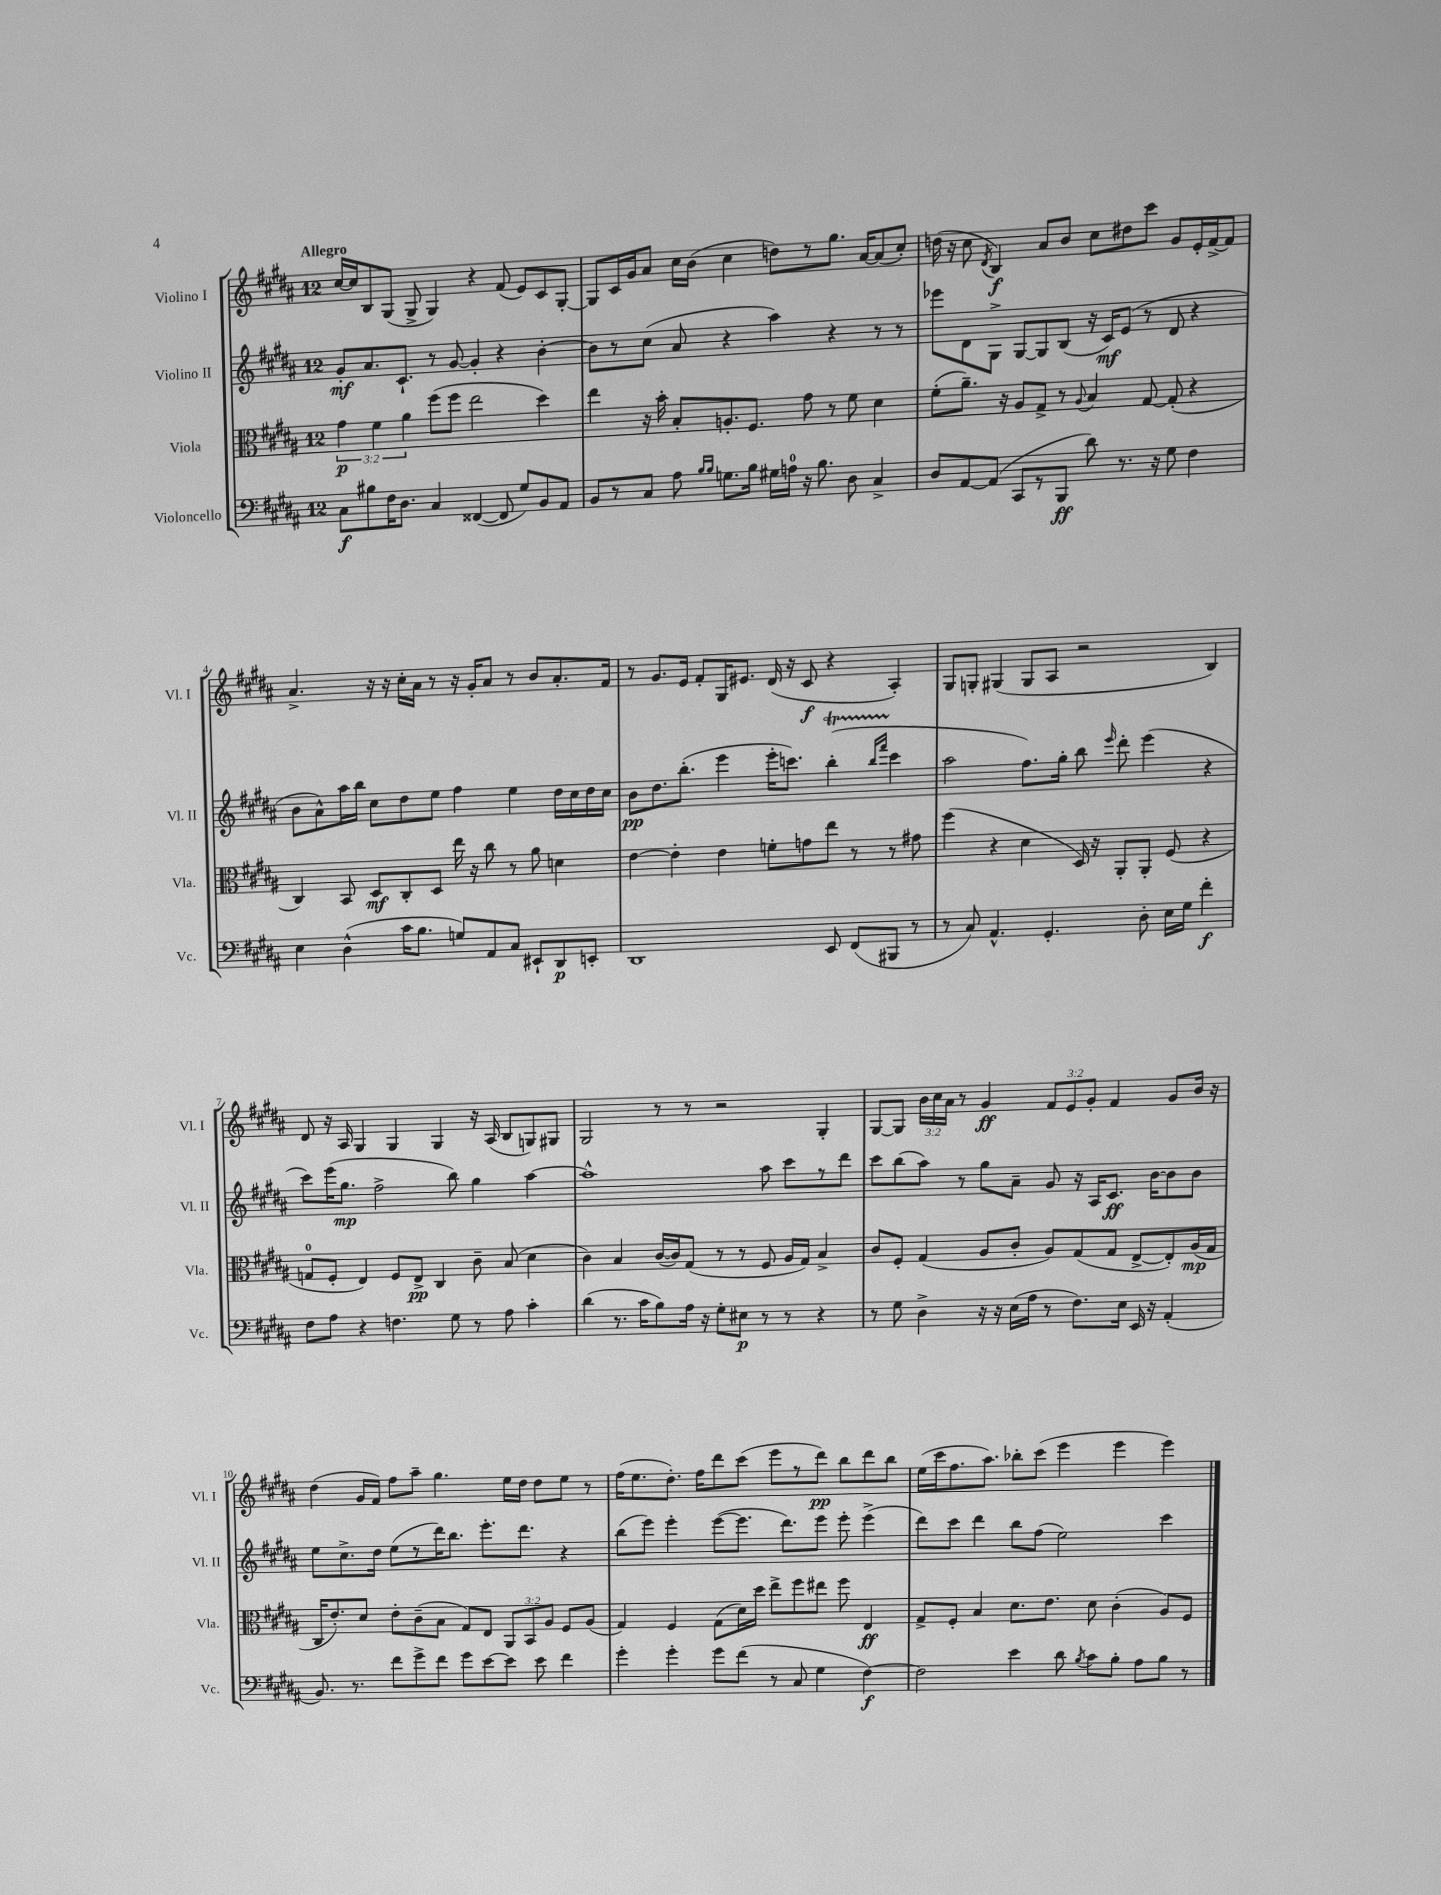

**kern	**kern	**kern	**kern
*staff4	*staff3	*staff2	*staff1
*clefF4	*clefC3	*clefG2	*clefG2
*k[f#c#g#d#a#]	*k[f#c#g#d#a#]	*k[f#c#g#d#a#]	*k[f#c#g#d#a#]
*M12/8	*M12/8	*M12/8	*M12/8
8C#\L	6g#\	8g#'/L	[16cc#/LL
.	.	.	16cc#/]J
8B#\	.	8.a#/	8B/
.	6f#\	.	.
16F#\K	.	.	(8G#/J
8.D#\J	.	8.c#`/J	.
.	6a#\	.	.
.	.	.	8G#^/
4C#/	(8ff#\L	8r	4G#/)
.	8ff#\J	[8g#/	.
([4FF##/	2ee\	4g#'/]	4r
8FF##/]	.	4r	(8f#/
8G#/L)	.	.	8e/L)
8BB/	4dd#\)	[4b'\	8c#/
8AA#/J	.	.	[8G#'/J
=	=	=	=
8BB/L	4ee\	8b\]L	8G#/]L
8r	.	8r	16c#/L
.	.	.	16g#/J
8C#/J	16r	(8cc#\J	8a#/J
.	16b'\	.	.
8A#\	8B'/L	8a#/	16cc#\LL
.	.	.	(16b\JJ
16qqB/LL	.	.	.
16qqB/JJ	.	.	.
8.G\L	8.A'/	4r	4cc#\
16B\Jk	8.F#/J	.	.
16G#\LL	.	4aa#\)	8dd\L)
16A\JJ	.	.	.
16r	8g#\	.	8r
8.B\	.	.	.
.	8r	4r	8.gg#\J
8D#\	8f#\	.	.
.	.	.	[16a#/LK
4C#^/	4d#\	8r	(8a#/]
.	.	8r	8cc#'/J)
=	=	=	=
8D#/L	(8f#'\L	8eee-\L	(16dd\
.	.	.	16r
[8AA#/	8.a#~\J)	8d#\	8cc#\
.	.	.	8qd#/
(8AA#/]J	.	8G#^\J	4B/)
.	16r	.	.
8CC#/L	8A#/L	[8G#/L	.
8r	8G#^/J	8G#/]	8a#/L
8BBB/J	8r	(8B/J	8b/J
.	8qqA#/	.	.
8d#\)	4B/	16r	8cc#\L
.	.	16c#/LK)	.
8.r	.	(8e/J	8dd#\
.	[8G#/	8r	8ccc#\J
16r	.	.	.
8G#\	(8G#'/]	8d#/	8g#/L
4F#\	4r	4r	16e'/L
.	.	.	[16f#^/J
.	.	.	8f#/]J
=	=	=	=
4E\	4C#/)	8b\L	4.a#^/
.	.	8a#^^\)	.
(4D#^^\	8BB/	16aa#\L	.
.	.	16bb\JJ	.
.	8D#/L	8cc#\L	16r
.	.	.	16r
16c#\LK	8C#'/	8dd#\	16cc#'\LL
8.B\J	.	.	16a#\JJ
.	8D#/J	8ee\J	8r
8G/L)	16ee\	4ff#\	16r
.	16r	.	16g#'/LK
8AA#/	8cc#\	.	8a#/J
8C#/J	8r	4ee\	8r
8EE#`/L	8a#\	.	8b/L
8DD#/	4d\	16dd#\LL	8.a#'/
.	.	16cc#\	.
8EE'/J	.	16dd#\	.
.	.	16cc#\JJ	16f#/Jk
=	=	=	=
1DD#	[4e\	8b\L	8r
.	.	8.dd#\	8.g#/L
.	4e'\]	.	.
.	.	(8.bb'\J	16e/Jk
.	.	.	8f#'/L
.	4e\	4eee\	16G#/K
.	.	.	8.e#/J
.	8f'\L	16eee'\LK	(16d#/
.	.	8.ccc\J)	16r
.	8g\	.	8c#/
8EE/	8ee\J	(4bb'\	4r
(8FF#/L	8r	.	.
.	.	16qqbb/LL	.
.	.	16qqfff#/JJ	.
8BBB#/J	8r	4ccc\	4A#'/)
8r	8g#\	.	.
=	=	=	=
8r	(4ff#\	2aa#\	8G#/L
8C#/)	.	.	8G'/J
4.AA#^^/	4r	.	(4G#/
.	4d#\	8.ff#\L)	8G#/L
4.GG#'/	.	.	8A#/J
.	.	16gg#'\Jk	.
.	16D#/)	8bb\	2r
.	16r	.	.
.	.	16qqeee/	.
.	8AA#'/L	8ddd#'\	.
8D#'\	8AA#'/J	(4eee\	.
16E\LL	(8F#/	.	.
16G#\JJ	.	.	.
4f#'\	4r	4r	4B/)
=	=	=	=
8F#\L	8G/L	8ccc#\L)	8d#/
8A#\J	8F#'/J	(16eee\K	16r
.	.	8.gg#\J	16A#/
4r	4E/)	.	4G#/
.	.	2ff#^\	.
4.F\	8F#/L	.	4G#/
.	8E^/J	.	.
.	4C#/	.	4G#/
8G#\	.	8bb\)	.
8r	8c#~\	4gg#\	16r
.	.	.	(16A#/
8A#\	(8B/	.	8B/L
4c#'\	4d#\	[4aa#\	8G/)
.	.	.	8G#/J
=	=	=	=
(4d#\	4c#\)	1aa#^^]	2G#/
8.r	4B/	.	.
16c#\LK	.	.	.
8B\)	([16c#/LL	.	8r
.	16c#/]J)	.	.
16A#\Jk	(8G#/J	.	8r
16r	.	.	.
8G#'\L	8r	.	2r
8E#\J	8r	.	.
8r	8F#/	8aa#\	.
8r	16A#/LL	8ccc#\L	.
.	16G#/JJ)	.	.
4r	4B^/	8r	4G#'/
.	.	8ddd#\J	.
=	=	=	=
8r	8c#/L	8ccc#\L	[8G#/L
8G#\	8F#'/J	(8bb\	8G#/]J
4D#^\	(4G#/	8aa#\J)	24b\LL
.	.	.	24cc#\
.	.	.	24a#\JJ
.	.	8r	8r
16r	8A#/L	8gg#\L	4g#/
16r	.	.	.
(16E\LL	8c#'/J	8a#~\J	.
16A#\JJ	.	.	.
8r	8A#/L)	8g#/	12f#/L
.	.	.	12e/
8.F#\L)	(8G#/	16r	.
.	.	.	12g#'/J
.	.	16A#/LK	.
.	8G#/J	8.c#/J	4f#/
16E\Jk	.	.	.
16EE/	[8E^/L	.	.
16r	.	[16b\LK	.
(4AA#'/	8E'/])	8b\]	8g#/L
.	(16A#/L	8b\J	16b/Jk
.	16G#/JJ	.	16r
=	=	=	=
8.BB/)	16C#/LK	8ee\L	(4dd#\
.	8.e'/)	.	.
.	.	8.cc#^\	.
8.r	.	.	.
.	8d#/J	.	16g#/LL
.	.	16dd#\Jk	16f#/JJ)
8f#\L	8e'\L	(8ee\L	8ff#\L
8g#^\	(8c#~\	8r	8aa#~\J
8f#\J	8B\J	16ddd#\K)	4.gg#\
.	.	8.bb\J	.
8g#\L	8G#/L)	.	.
[8e\	8E/J	8.eee'\L	.
8e\]J	12AA#/L	.	16ee\LL
.	.	8.ddd#\J	16dd#\JJ
.	12BB/	.	.
8e\	.	.	8dd#\L
.	12A#/J	.	.
4f#\	8F#/L	4r	8ee\J
.	(8A#/J	.	8r
=	=	=	=
4g#'\	4G#/)	(8bb\L	(16ff#\LK
.	.	.	8.ee\
.	.	8eee\J)	.
4g#'\	4F#/	4eee'\	8.dd#'\J)
.	.	.	16ff#\LK
8g#\L	(8G#\L	([8eee\L	8ddd#\
(8f#\J	16d#\L)	8.eee\]J	(8ccc#\J
.	16dd#\JJ	.	.
8r	8ee^\L	.	8eee\L
.	.	8.ddd#\L)	.
8C#/	8ff#\	.	8r
4G#\	8ee#\J	8eee\J	8ddd#\J)
.	8ff#\	8eee'\	8bb\L
[4F#\)	4E/	(4eee^\	8ddd#\
.	.	.	8bb\J
=	=	=	=
2F#\]	8G#^/L	8ddd#\L)	(16ee\LL
.	.	.	16ccc#\J
.	8F#'/J	8ccc#\J	8.ff#\
.	4B/	4ddd#\	.
.	.	.	8.aa#\J)
4e\	8.d#\L	8bb\L	8bb-'\L
.	.	(8ff#\J	(8ccc#\J
.	8.e\J	.	.
8d#\	.	2ee\)	4eee\
8qB/	.	.	.
8c#\L	8d#\	.	.
8B'\J	(4c#'\	.	4eee\
8A#\L	.	.	.
8B\J	8A#/L)	4ccc#\	4eee\)
8r	8F#/J	.	.
==	==	==	==
*-	*-	*-	*-
